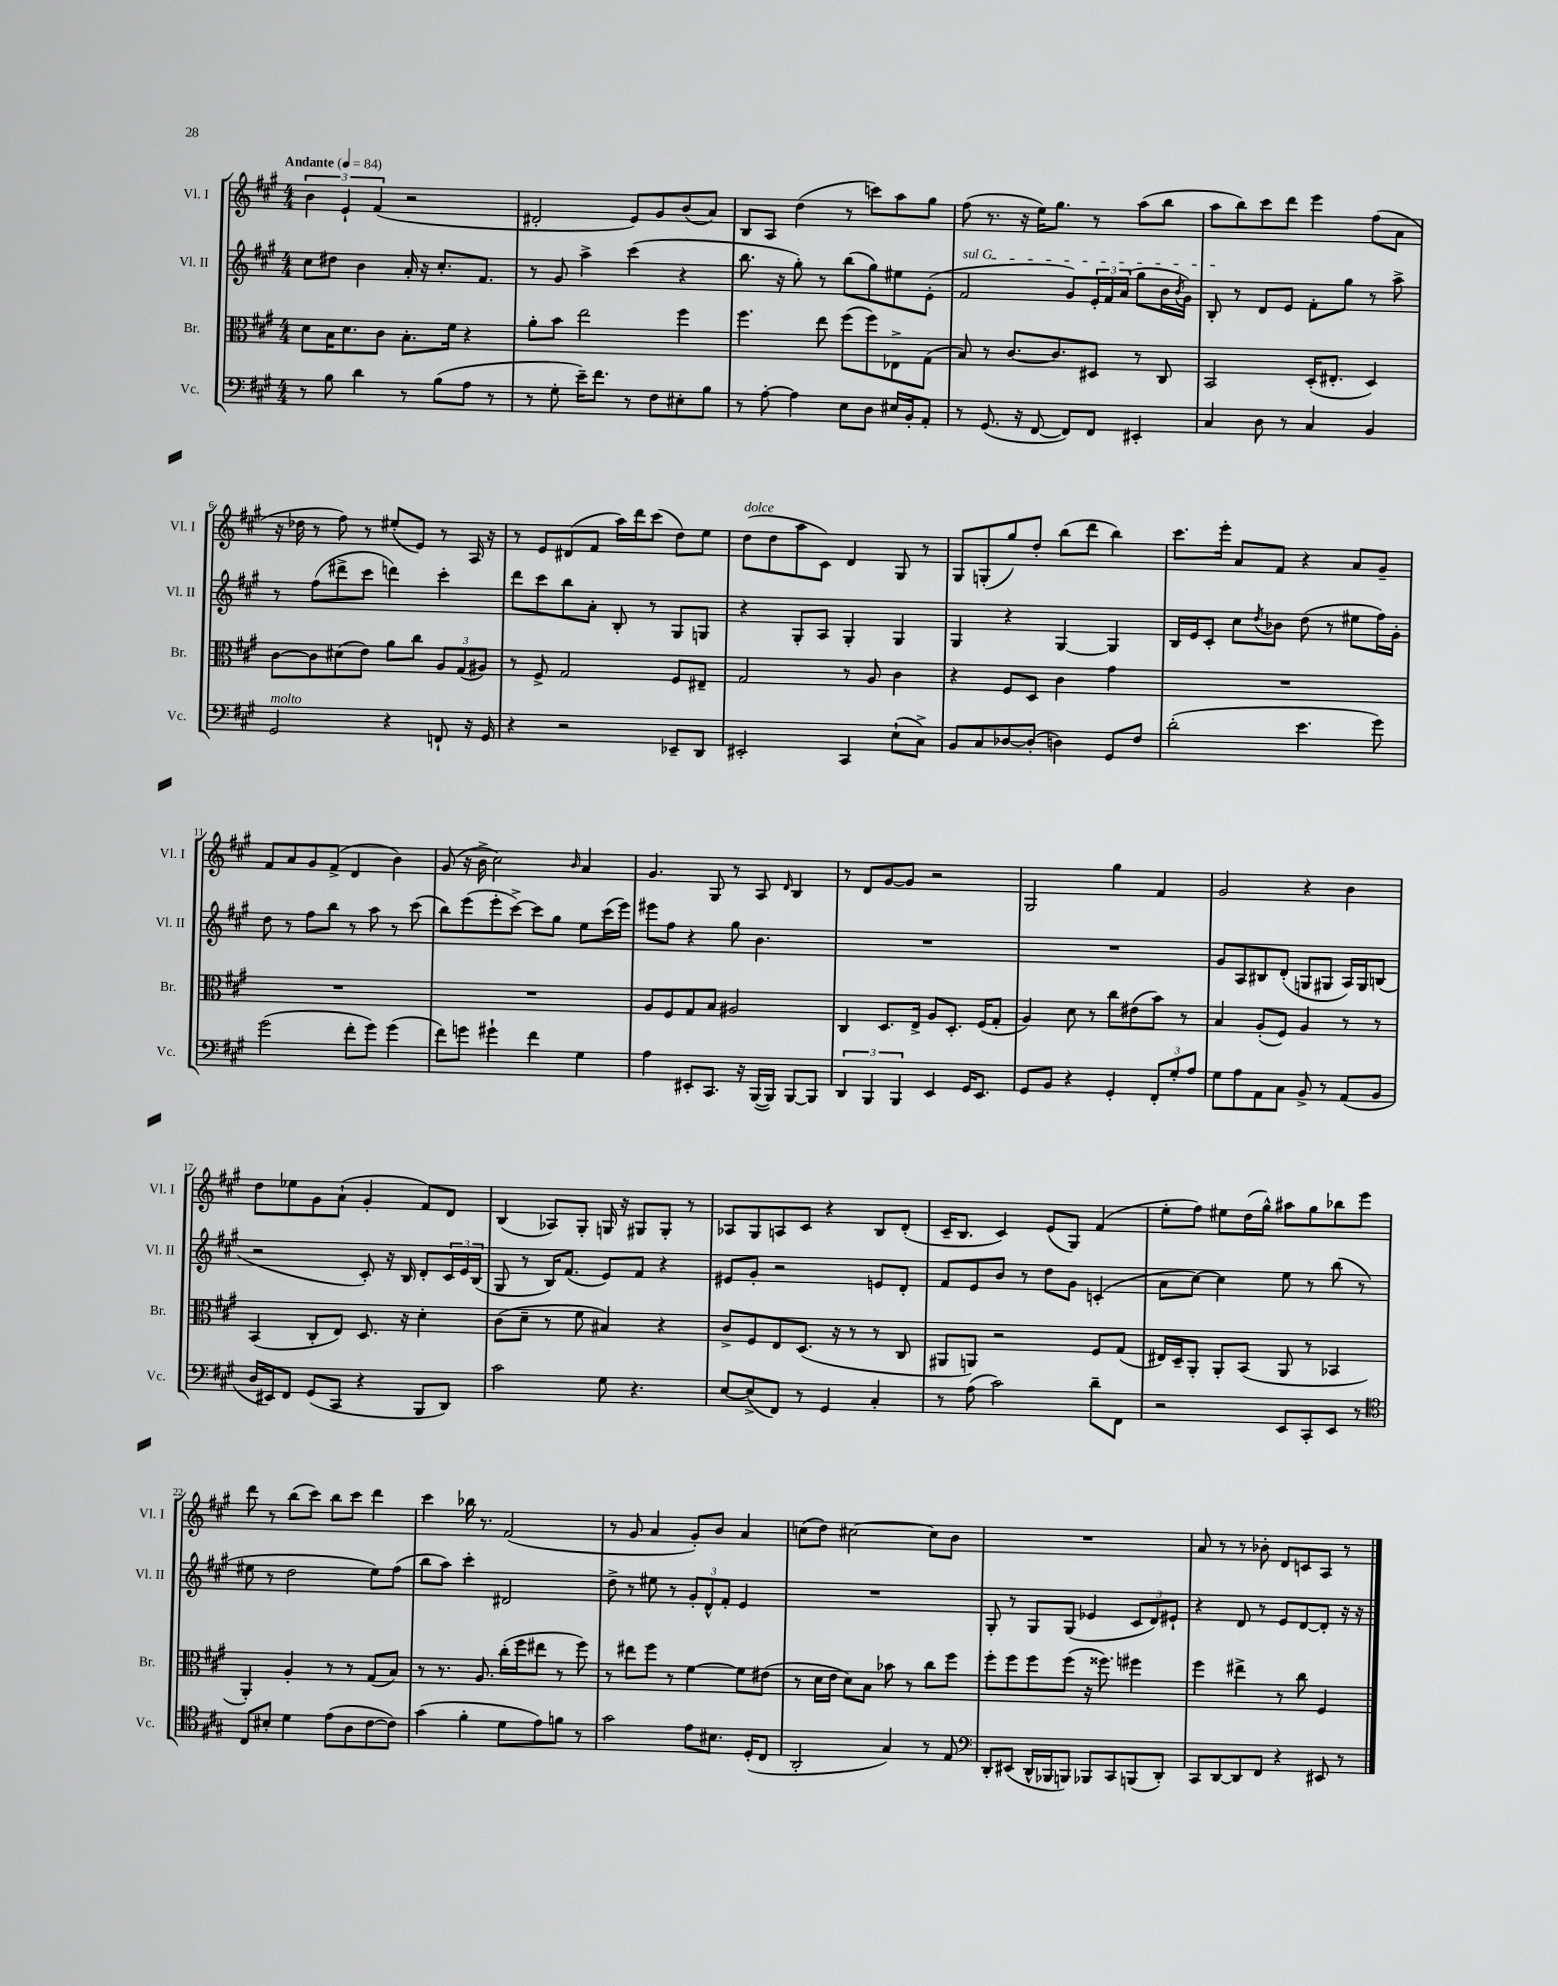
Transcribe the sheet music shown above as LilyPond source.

<<
\new StaffGroup <<
\new Staff = "s0" \with { instrumentName = "Vl. I" shortInstrumentName = "Vl. I" } {
    \clef treble \key a \major \numericTimeSignature \time 4/4 \tempo "Andante" 4 = 84
    \tuplet 3/2 { b'4 e'4-! fis'4( } r2 |
    dis'2-. e'8) gis'8 b'8( a'8) |
    b8 a8 d''4( r8 c'''8) a''8 gis''8 |
    fis''8( r8. r16 e''16) gis''8. r8 a''8( b''8 |
    a''8 b''8) cis'''8 d'''8 e'''4 fis''8( a'8 |
    r16 des''16 r8 fis''8) r8 eis''8-.( e'8) r8 a16 r16 |
    r8 e'8 dis'8( fis'8 a''16) d'''16 cis'''8( d''8) e''8 |
    d''8^\markup { \italic "dolce" }( d''8 a''8 cis'8) d'4 gis8 r8 |
    gis8 g8-.( gis''8) d''8-. b''8( d'''8 b''4) |
    cis'''8. e'''16-. a'8 fis'8 r4 a'8 gis'8-- |
    fis'8 a'8 gis'8 fis'8->( d'4 b'4) |
    gis'8( r16 b'16-> cis''2) \grace { b'16 } a'4 |
    gis'4. gis8 r8 a8 \grace { d'16 } b4 |
    r8 d'8 gis'8~ gis'8 r2 |
    gis2 gis''4 fis'4 |
    gis'2 r4 b'4 |
    d''8 ees''8 gis'8 a'8-!( gis'4-. fis'8) d'8 |
    b4( aes8) gis8-. g16 r16 gis8 gis8-. r8 |
    aes8 gis8 a8 cis'8 r4 b8 d'8-.( |
    cis'16-- b8. cis'4) e'8( gis8) fis'4( |
    e''8-. fis''8) eis''8 d''16( gis''16-^) ais''8 gis''8 bes''8 e'''8 |
    d'''8 r8 b''8( cis'''8) b''8 cis'''8 d'''4 |
    cis'''4 bes''16 r8. fis'2( |
    r8 gis'8 a'4 gis'8-.) b'8 a'4 |
    c''8( d''8) cis''2~ cis''8 b'8 |
    R1 |
    a'8 r8 r8 bes'8-. d'8 c'8 a8 r8 \bar "|." |
}
\new Staff = "s1" \with { instrumentName = "Vl. II" shortInstrumentName = "Vl. II" } {
    \clef treble \key a \major \numericTimeSignature \time 4/4
    cis''8 dis''8 b'4 a'16-. r16 cis''8.-. fis'8. |
    r8 gis'8 a''4-> cis'''4( r4 |
    b''8. r16 gis''8-.) r8 b''8( gis''8) eis''8 e'8-.( |
    \once \override TextSpanner.bound-details.left.text = \markup { \italic "sul G" } fis'2\startTextSpan gis'8) \tuplet 3/2 { e'16-. fis'16 a'16( } gis''8 b'16 \acciaccatura { b'8 } gis'16) |
    b8-.\stopTextSpan r8 d'8 e'8 fis'8-. gis''8 r8 a''8-> |
    r8 fis''8( dis'''8-> cis'''8 d'''4) cis'''4-. |
    d'''8 cis'''8 b''8 a'8-. b8-. r8 gis8 g8 |
    r4 gis8-. a8 gis4-. gis4 |
    gis4 r4 gis4~ gis4 |
    b16 e'16 cis'8-. cis''8 \acciaccatura { d''8 } bes'8 d''8( r8 eis''8 fis''16) gis'16-. |
    d''8 r8 fis''8 b''8 r8 a''8 r8 cis'''8( |
    b''8) e'''8( e'''8-. cis'''8~->) cis'''8 gis''8 e''8 cis'''16( e'''16) |
    eis'''8 fis''8 r4 gis''8 b'4. |
    R1 |
    R1 |
    gis'8 a8 bis8 d'8-.( g8 gis8 a16) gis16 b8( |
    r2 cis'8-.) r16 b16 d'8-. \tuplet 3/2 { cis'16 e'16 b16( } |
    gis8 r8 b16) fis'8.( e'8) fis'8 r4 |
    eis'8 gis'8-. r2 e'8 d'8-. |
    fis'8 e'8 b'8 r8 d''8 gis'8 c'4-.( |
    a'8 cis''8~) cis''4 e''8 r8 b''8( r8 |
    eis''8 r8 d''2 eis''8) fis''8( |
    b''8 a''8) cis'''4-. dis'2 |
    d''8-> r8 eis''8 r8 \tuplet 3/2 { gis'8-. d'8-^ fis'8-. } e'4 |
    R1 |
    gis8-. r8 gis8 gis8( ees'4 \tuplet 3/2 { cis'8 d'8) eis'8-! } |
    r4 d'8 r8 e'8 d'8~ d'8-. r16 r16 \bar "|." |
}
\new Staff = "s2" \with { instrumentName = "Br." shortInstrumentName = "Br." } {
    \clef alto \key a \major \numericTimeSignature \time 4/4
    d'8 b16 d'8. cis'8 b8.-. fis'16 r4 |
    a'8-. b'8 e''2 fis''4 |
    fis''4. e''8 fis''8( fis''8) ees8-> gis8( |
    b8) r8 cis'8.~ cis'8. dis8 r8 cis8 |
    b,2 d16-.( eis8.-. d4) |
    cis'8~ cis'8 dis'8( e'8) a'8 cis''8 \tuplet 3/2 { a8 gis8( ais8) } |
    r8 fis8-> gis2 fis8 eis8-- |
    gis2 r8 a8 cis'4 |
    r4 fis8 d8 cis'4 gis'4 |
    R1 |
    R1 |
    R1 |
    a8 fis8 gis8 b8 ais2 |
    cis4 d8. e16-> a8 d8.-. fis16( gis8-. |
    a4) d'8 r8 cis''8 eis'8( b'8) r8 |
    b4 a8-.( fis8) a4 r8 r8 |
    b,4( cis8-. e8) d8. r16 d'4-. |
    cis'8( d'8-- r8 fis'8 bis4) r4 |
    cis'8-> fis8 e8 d8.( r16 r8 r8 cis8 |
    ais,8 a,8) r2 fis8 gis8( |
    eis16) d16-- a,8-. a,8-. b,8( a,8 r8 bes,4 |
    a,4-.) a4-. r8 r8 gis8( b8) |
    r8 r8. a8. cis''16-.( fis''16 eis''8 r8 fis''8) |
    r8 eis''8 fis''8 r8 fis'4~ fis'8 eis'8( |
    r8 d'16 e'16 d'8) b8 bes'8 r8 cis''8 fis''8 |
    fis''8-. fis''8 fis''8 fis''8( r16 fisis''8.) fis''4 |
    fis''4 eis''4-> r8 cis''8 fis4 \bar "|." |
}
\new Staff = "s3" \with { instrumentName = "Vc." shortInstrumentName = "Vc." } {
    \clef bass \key a \major \numericTimeSignature \time 4/4
    r8 b8 d'4 r8 b8( a8 r8 |
    r8 gis8-. e'16--) fis'8. r8 fis8 eis8-. b8 |
    r8 a8~-. a4 e8 d8 eis16 b,16-. a,8-. |
    r8 gis,8.( r16 fis,8~ fis,8) fis,8 eis,4-. |
    cis4 d8 r8 cis4 b,4 |
    gis,2^\markup { \italic "molto" } r4 f,8-! r16 gis,16 |
    r4 r2 ees,8-- d,8 |
    eis,2-. cis,4 e8-!( cis8->) |
    b,8 cis8 des8~ des8-.( d4) gis,8 fis8 |
    d'2-.( e'4. gis'8) |
    gis'2( fis'8-. gis'8) gis'4( |
    fis'8) g'8 gis'4-! fis'4 gis4 |
    a4 eis,8-. cis,8. r16 b,,16~( b,,16) b,,8~ b,,8 |
    \tuplet 3/2 { d,4 b,,4 b,,4 } e,4 gis,16 e,8. |
    gis,8 b,8 r4 gis,4-. \tuplet 3/2 { fis,8-. gis8-. a8 } |
    gis8 a8 a,8 cis8 b,8-> r8 a,8( b,8 |
    d16 eis,16) fis,8 gis,8( cis,8 r4 b,,8 d,8) |
    cis'2 gis8 r4. |
    e8~ e8->( fis,8) r8 gis,4 cis4-. |
    r8 a8( cis'2) d'8-- fis,8 |
    r2 e,8 cis,8-. e,8 r8 |
    \clef tenor cis8 bis8-. d'4 e'8( a8 cis'8~ cis'8) |
    gis'4( fis'4-. d'8 e'8) f'8 r8 |
    gis'2 e'8 bis8. d16-.( cis8 |
    a,2-. gis4) r8 e8 |
    \clef bass d,8-. eis,8( d,16-^ bes,,16 b,,8) bes,,8 cis,8 b,,8( d,8-.) |
    cis,8 d,8~ d,8 fis,8 r4 eis,8 r8 \bar "|." |
}
>>
>>
